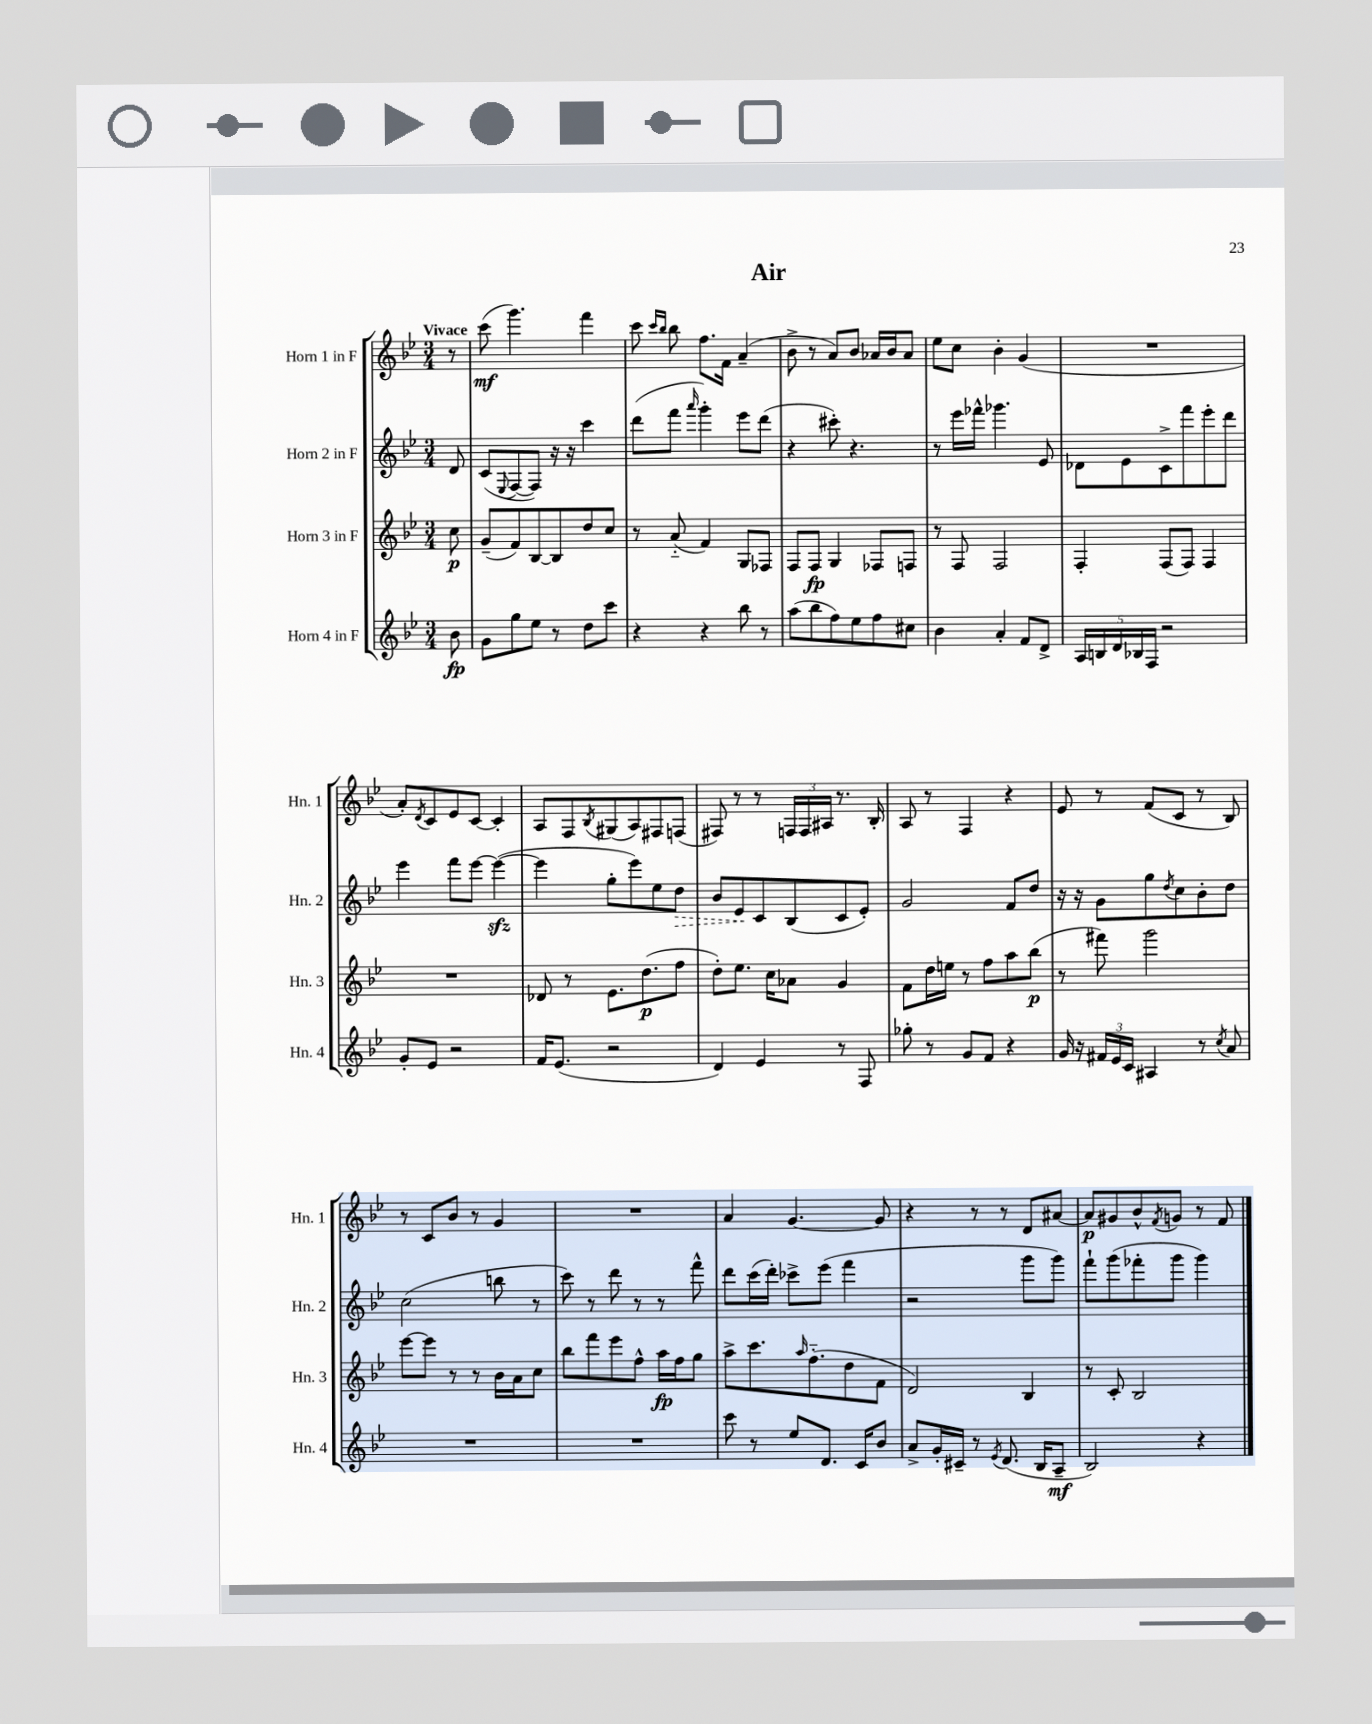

**kern	**kern	**kern	**kern
*staff4	*staff3	*staff2	*staff1
*clefG2	*clefG2	*clefG2	*clefG2
*k[b-e-]	*k[b-e-]	*k[b-e-]	*k[b-e-]
*M3/4	*M3/4	*M3/4	*M3/4
8b-\	8cc\	8d/	8r
=	=	=	=
8g\L	(8g~/L	(8c/L	(8ccc\
.	.	8qqE-/	.
8gg\	8f/)	[8F/	4.ggg\)
8ee-\J	[8B-/	8F/]J)	.
8r	8B-/]	16r	.
.	.	16r	.
8dd\L	8dd/	4ccc\	4fff\
8ccc\J	8cc/J	.	.
=	=	=	=
4r	8r	(8ddd\L	8ccc\
.	.	.	16qqccc/LL
.	.	.	16qqbb-/JJ
.	(8a'~/	8fff\J	8bb-\
.	.	16qqaaa/	.
4r	4f/)	4ggg'\)	8.ff\L
.	.	.	16f\Jk
8bb-\	8G/L	8eee-\L	(4a~/
8r	8F-/J	(8ddd\J	.
=	=	=	=
(8aa\L	8F/L	4r	8b-^\
8bb-\	8F/J	.	8r
8ff\)	4G/	8ccc#'\)	8a/L)
8ee-\	.	4.r	8b-/J
8ff\	8F-/L	.	16a-/LL
.	.	.	16b-/J
8cc#\J	8F/J	.	8a-/J
=	=	=	=
4b-\	8r	8r	8ee-\L
.	8F/	16eee-\LL	8cc\J
.	.	16fff-^^\JJ	.
4a'/	2F/	4.ggg-\	4b-'\
8f/L	.	.	(4g/
8d^/J	.	8e-/	.
=	=	=	=
20A/LL	4F'/	8d-\L	2.r
20B/	.	.	.
20d/	.	.	.
.	.	8e-\	.
20B-/	.	.	.
20F/JJ	.	.	.
2r	(8F/L	8c^\	.
.	8F/J)	8fff\	.
.	4F/	8eee-'\	.
.	.	8ddd\J	.
=	=	=	=
8g'/L	2.r	4eee-\	8a'/L)
.	.	.	8qd/
8e-/J	.	.	8c/
2r	.	8fff\L	8e-/
.	.	[8eee-\J	[8c/J
.	.	(4eee-\_	4c'/]
=	=	=	=
16f/LK	8d-/	4eee-\]	8A/L
(8.e-/J	.	.	.
.	8r	.	8F/
.	.	.	8qB-/
2r	8.e-\L	8gg'\L	(8G#/
.	.	8eee-\)	8A/)
.	(8.dd\	.	.
.	.	8ee-\	8F#/
.	8ff\J	8dd\J	(8F/J
=	=	=	=
4d/)	8dd'\L)	8b-/L	8F#/)
.	8.ee-\J	8e-/	8r
4e-/	.	8c/	8r
.	16cc\LK	.	.
.	8a-\J	(8B-/	24F/LL
.	.	.	24F/
.	.	.	24A#/JJ
8r	4g/	8c/	8.r
8F/	.	8e-'/J)	.
.	.	.	16B-'/
=	=	=	=
8gg-'\	8f\L	2g/	8A/
8r	16dd\L	.	8r
.	16ee\JJ	.	.
8g/L	8r	.	4F/
8f/J	8ff\L	.	.
4r	8aa\	8f/L	4r
.	(8bb-\J	8dd/J	.
=	=	=	=
16g/	8r	16r	8e-/
16r	.	16r	.
24f#/LL	8fff#\)	8g\L	8r
24e-/	.	.	.
24c/JJ	.	.	.
4A#/	2ggg\	8gg\	(8f/L
.	.	8qdd/	.
.	.	8cc\	8c/J
8r	.	8b-'\	8r
8qcc/	.	.	.
8a/	.	8dd\J	8B-/)
=	=	=	=
2.r	[8eee-\L	(2cc\	8r
.	8eee-\]J	.	8c/L
.	8r	.	8b-/J
.	8r	.	8r
.	16b-\LL	8bb\	4g/
.	16a\J	.	.
.	8cc\J	8r	.
=	=	=	=
2.r	8bb-\L	8ccc\)	2.r
.	8fff\	8r	.
.	8eee-\	8ddd\	.
.	8ff^^\J	8r	.
.	16aa\LL	8r	.
.	16ff\J	.	.
.	8gg\J	8fff^^\	.
=	=	=	=
8ccc\	8aa^\L	8ddd\L	4a/
8r	8.ccc\	(16ccc\L	.
.	.	16ddd'\JJ)	.
8ee-/L	.	8ccc-^\L	[4.g/
.	16qqaa/	.	.
.	(8.ff'~\	.	.
8.d/J	.	(8eee-\J	.
.	8dd\	4fff\	.
16c/LK	.	.	.
8b-/J	8f\J	.	8g/]
=	=	=	=
8a^/L	2d/)	2r	4r
16g'/L	.	.	.
16c#~/JJ	.	.	.
8r	.	.	8r
8qe-/	.	.	.
(8.d/	.	.	8r
.	4B-/	8ggg\L	8d/L
16B-/LK	.	.	.
8A~/J	.	8ggg\J)	[8a#/J
=	=	=	=
2B-/)	8r	8fff`\L	8a#/]L
.	8c'/	(8ggg\	8g#/
.	2B-/	8fff-'\	8b-^^/
.	.	.	8qf/
.	.	8ggg\J	8g/J
4r	.	4ggg\)	8r
.	.	.	8f/
==	==	==	==
*-	*-	*-	*-
